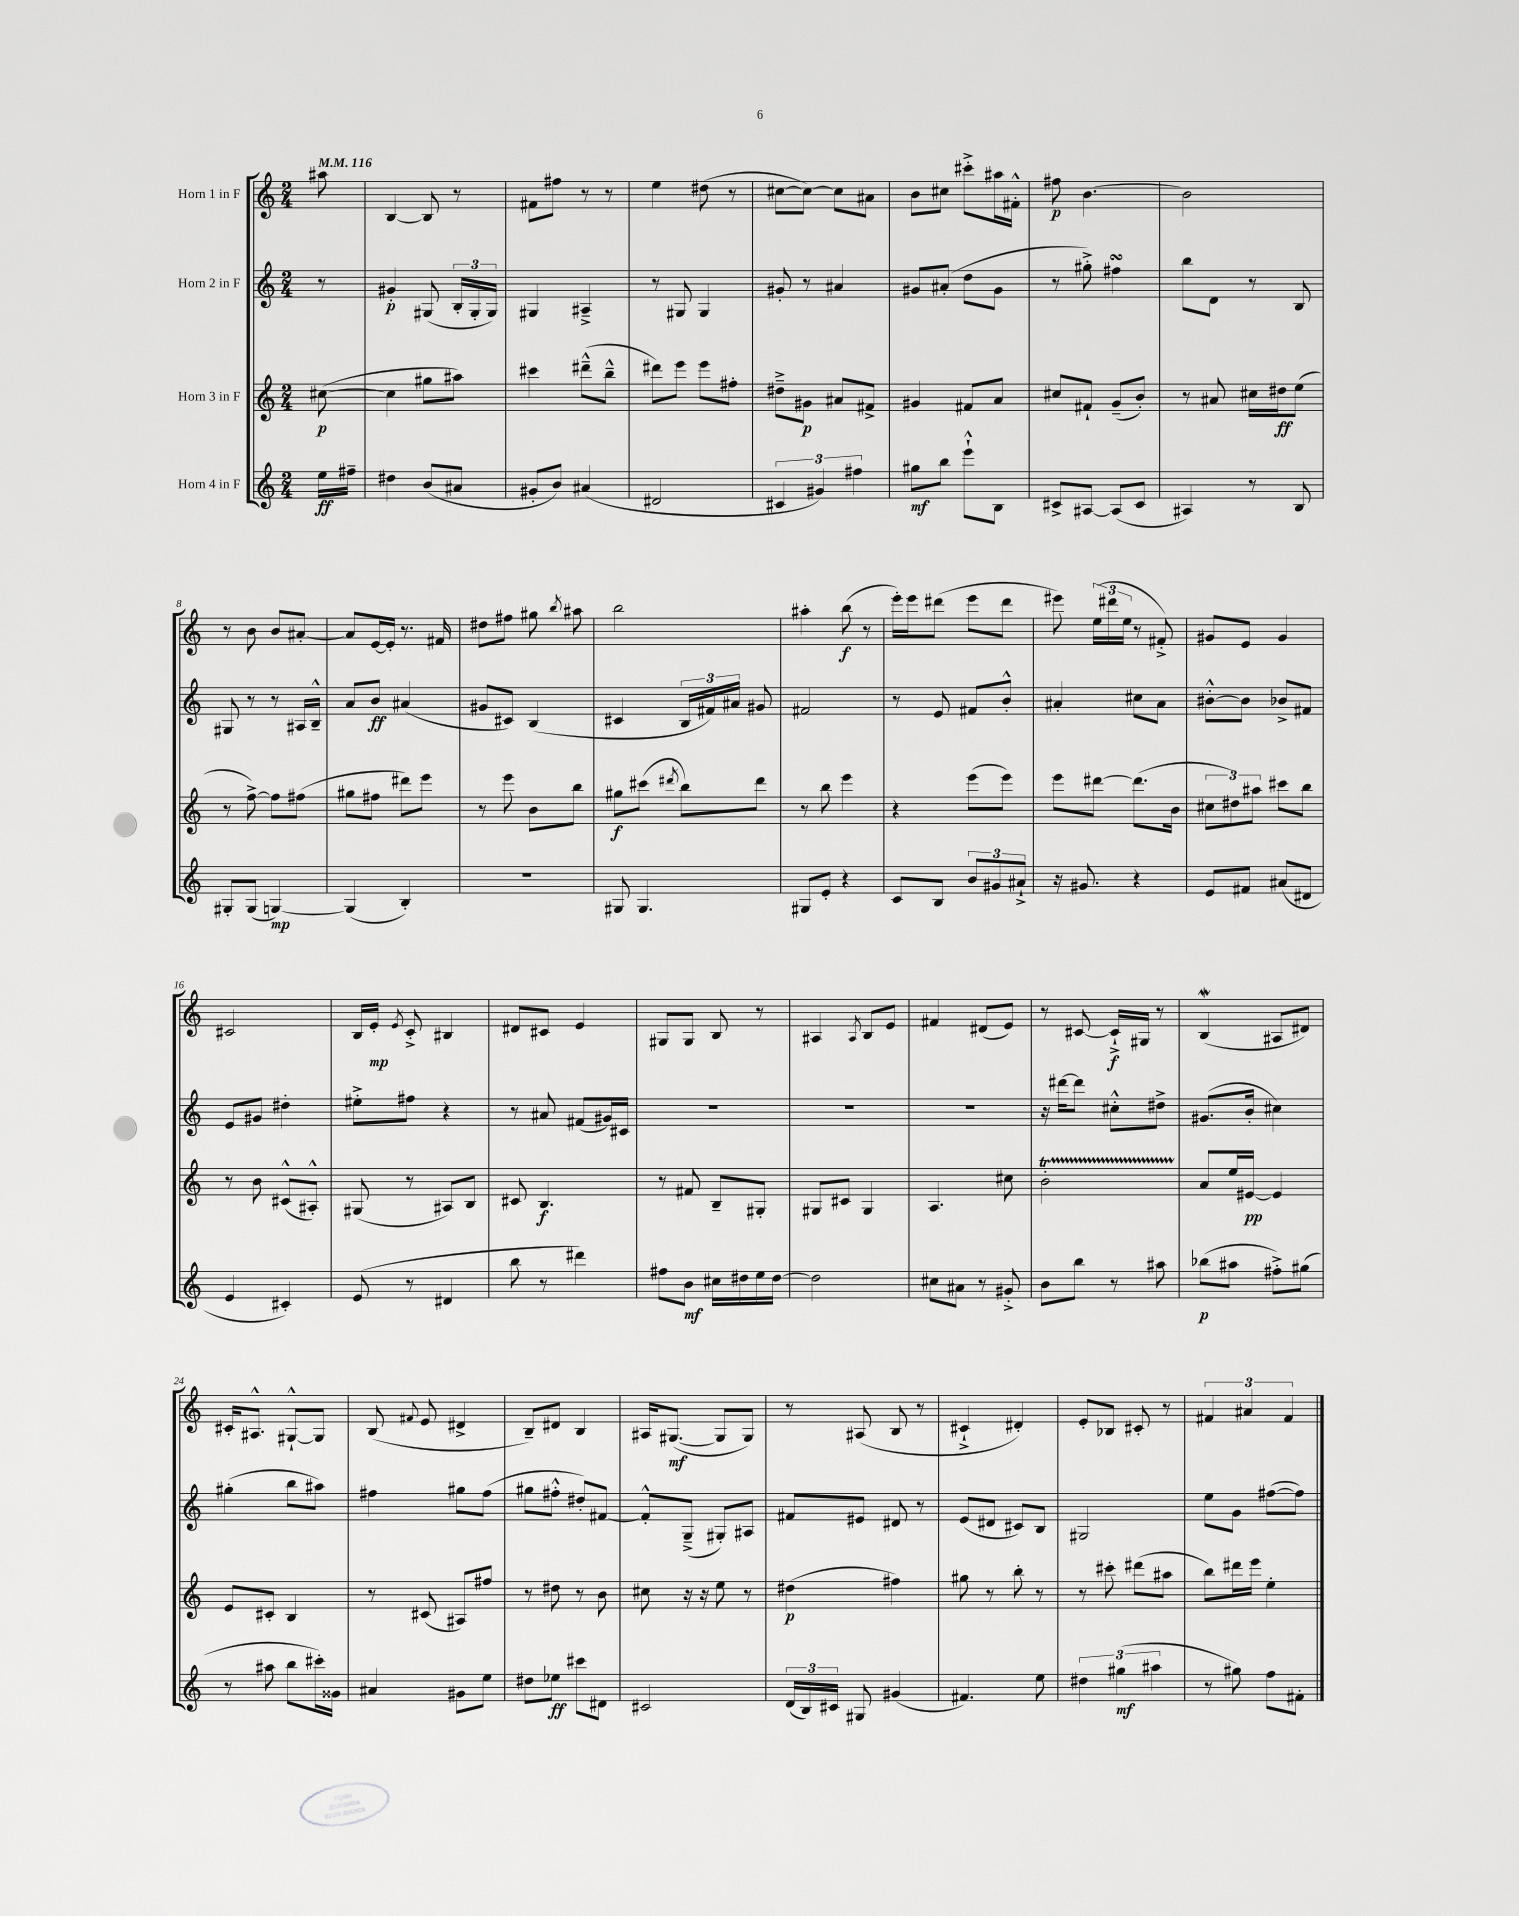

**kern	**kern	**kern	**kern
*staff4	*staff3	*staff2	*staff1
*clefG2	*clefG2	*clefG2	*clefG2
*k[]	*k[]	*k[]	*k[]
*M2/4	*M2/4	*M2/4	*M2/4
*MM116	*MM116	*MM116	*MM116
16ee	([8cc#	8r	8aa#
16ff#~	.	.	.
=	=	=	=
4dd#	4cc#]	4g#'	[4B
(8b	8gg#	(8G#	8B]
8a#	8aa#)	24B'	8r
.	.	24G#'	.
.	.	24G#)	.
=	=	=	=
8g#'	4ccc#	4G#	8f#
8b)	.	.	8ff#
(4a#	(8ddd#~^^	4A#~^	8r
.	8bb~^^	.	8r
=	=	=	=
2d#	8ddd#)	8r	4ee
.	8eee	8G#	.
.	8eee	4G#	(8dd#
.	8ff#'	.	8r
=	=	=	=
6c#	8dd#~^	8g#'	[8cc#
.	8g#	8r	8cc#_)
6g#)	.	.	.
.	8a#	4a#	8cc#]
6ff#	.	.	.
.	8f#^	.	8a#
=	=	=	=
8gg#	4g#	8g#	8b
8bb	.	(8a#'	8cc#
8eee`^^	8f#	8dd	8ccc#'^
8B	8a	8g#	16aa#
.	.	.	16f#'^^
=	=	=	=
8c#^	8cc#	8r	8ff#
[8A#	8f#`	8gg#'^)	[4.b
(8A#]	(8g~	4ff#	.
8c#	8b')	.	.
=	=	=	=
4A#)	8r	8bb	2b]
.	8a#	8d	.
8r	16cc#	8r	.
.	16dd#	.	.
8B	(8ee	8B	.
=	=	=	=
8G#'	8r	8G#	8r
(8G#	[8ff^)	8r	8b
[4G)	8ff]	8r	8b
.	(8ff#	16A#	[8a#'
.	.	16B~^^	.
=	=	=	=
(4G]	8gg#	8a	8a#]
.	8ff#	8b	[16e
.	.	.	16e']
4B')	8ddd#)	(4a#	8.r
.	8eee	.	.
.	.	.	16f#
=	=	=	=
2r	8r	8g#	8dd#
.	8eee	8c#)	8ff#
.	8b	(4B	8gg#
.	.	.	8qbb
.	8bb	.	8aa#
=	=	=	=
8G#	8gg#	4c#	2bb
4.G#	(8ccc#	.	.
.	8qddd#	.	.
.	8bb)	24B	.
.	.	24f#)	.
.	.	24a#	.
.	8ddd#	8g#	.
=	=	=	=
8G#	8r	2f#	4aa#'
8e'	8bb	.	.
4r	4eee	.	(8bb
.	.	.	8r
=	=	=	=
8c	4r	8r	16eee')
.	.	.	16eee
8B	.	8e	(8ddd#
12b	(8eee	8f#	8eee
12g#	.	.	.
.	8eee)	8b'^^	8ddd#
12a#`^	.	.	.
=	=	=	=
16r	8eee	4a#'	8eee#)
8.g#	.	.	.
.	[8ddd#	.	(24ee
.	.	.	24ddd#
.	.	.	24ee
4r	(8.ddd#]	8cc#	8r
.	.	8a#	8f#'^)
.	16b	.	.
=	=	=	=
8e	12cc#	[8b#'^^	8g#
.	12dd#)	.	.
8f#	.	8b#]	8e
.	12aa#	.	.
(8a#	8ccc#	8b-^	4g#
8d#	8bb	8f#	.
=	=	=	=
4e	8r	8e	2c#
.	8b	8g#	.
4c#')	(8c#^^	4dd#'	.
.	8A#'^^)	.	.
=	=	=	=
(8e	(8G#	8ee#'^	16B
.	.	.	16e'
.	.	.	8qe
8r	8r	8ff#	8c'^
4d#	8A#)	4r	4B#
.	8B	.	.
=	=	=	=
8bb	8c#	8r	8d#
8r	4.B	8a#	8c#
4ddd#)	.	(8f#	4e
.	.	16g#)	.
.	.	16c#	.
=	=	=	=
8ff#	8r	2r	8G#
8b	8f#	.	8G#
16cc#	8B~	.	8B
16dd#	.	.	.
16ee	8G#'	.	8r
[16dd#	.	.	.
=	=	=	=
2dd#]	8G#	2r	4A#
.	8c#	.	.
.	.	.	8qA#
.	4G#	.	8B
.	.	.	8e
=	=	=	=
8cc#	4.A	2r	4f#
8a#	.	.	.
8r	.	.	(8d#
8g#'^	8cc#	.	8e)
=	=	=	=
8b	2b'	16r	8r
.	.	[16ddd#	.
8bb	.	8ddd#]	[8c#
8r	.	8cc#'^^	16c#`^]
.	.	.	16G#
8aa#	.	8dd#^	8r
=	=	=	=
(8bb-	8a	(8.g#	(4B
8aa#	16ee	.	.
.	[16e#	16b'	.
8ff#'^)	4e#]	4cc#)	8A#
(8gg#	.	.	8d#)
=	=	=	=
8r	8e	(4gg#'	16c#'
.	.	.	8.A#^^
8aa#	8c#'	.	.
8bb	4B	8bb	[8G#`^^
16ccc#')	.	8aa#)	8G#]
16g##	.	.	.
=	=	=	=
4a#	8r	4ff#	(8B
.	.	.	8qqf#
.	(8c#	.	8e
8g#	8A#)	8gg#	4d#^
8ee	8ff#	(8ff#	.
=	=	=	=
8dd#	8r	8gg#	8B~)
8ee-	8dd#	8ff#'^^	8d#
8ccc#	8r	8dd#')	4B
8d#	8b	[8f#	.
=	=	=	=
2c#	8cc#	8f#'^^]	16A#
.	.	.	([8.G#
.	16r	(8G~^	.
.	16r	.	.
.	8ee	8G#')	8G#]
.	8r	8A#	8G#)
=	=	=	=
(24d	(4dd#	8f#	8r
24B)	.	.	.
24c#	.	.	.
8G#	.	8e#	(8A#
(4g#	4ff#)	8d#	8B
.	.	8r	8r
=	=	=	=
4.f#)	8gg#	(8e	4c#`^
.	8r	8d#	.
.	8bb'	8c#)	4d#')
8ee	8r	8B	.
=	=	=	=
6dd#	8r	2G#	8e'
.	8ccc#'	.	8B-
(6gg#	.	.	.
.	(8ddd#	.	8c#'
6aa#	.	.	.
.	8aa#	.	8r
=	=	=	=
8r	8bb)	8ee	6f#
8gg#)	16ddd#	8g	.
.	.	.	6a#
.	16eee	.	.
8ff	4ee'	([8ff#	.
.	.	.	6f#
8f#'	.	8ff#])	.
==	==	==	==
*-	*-	*-	*-
